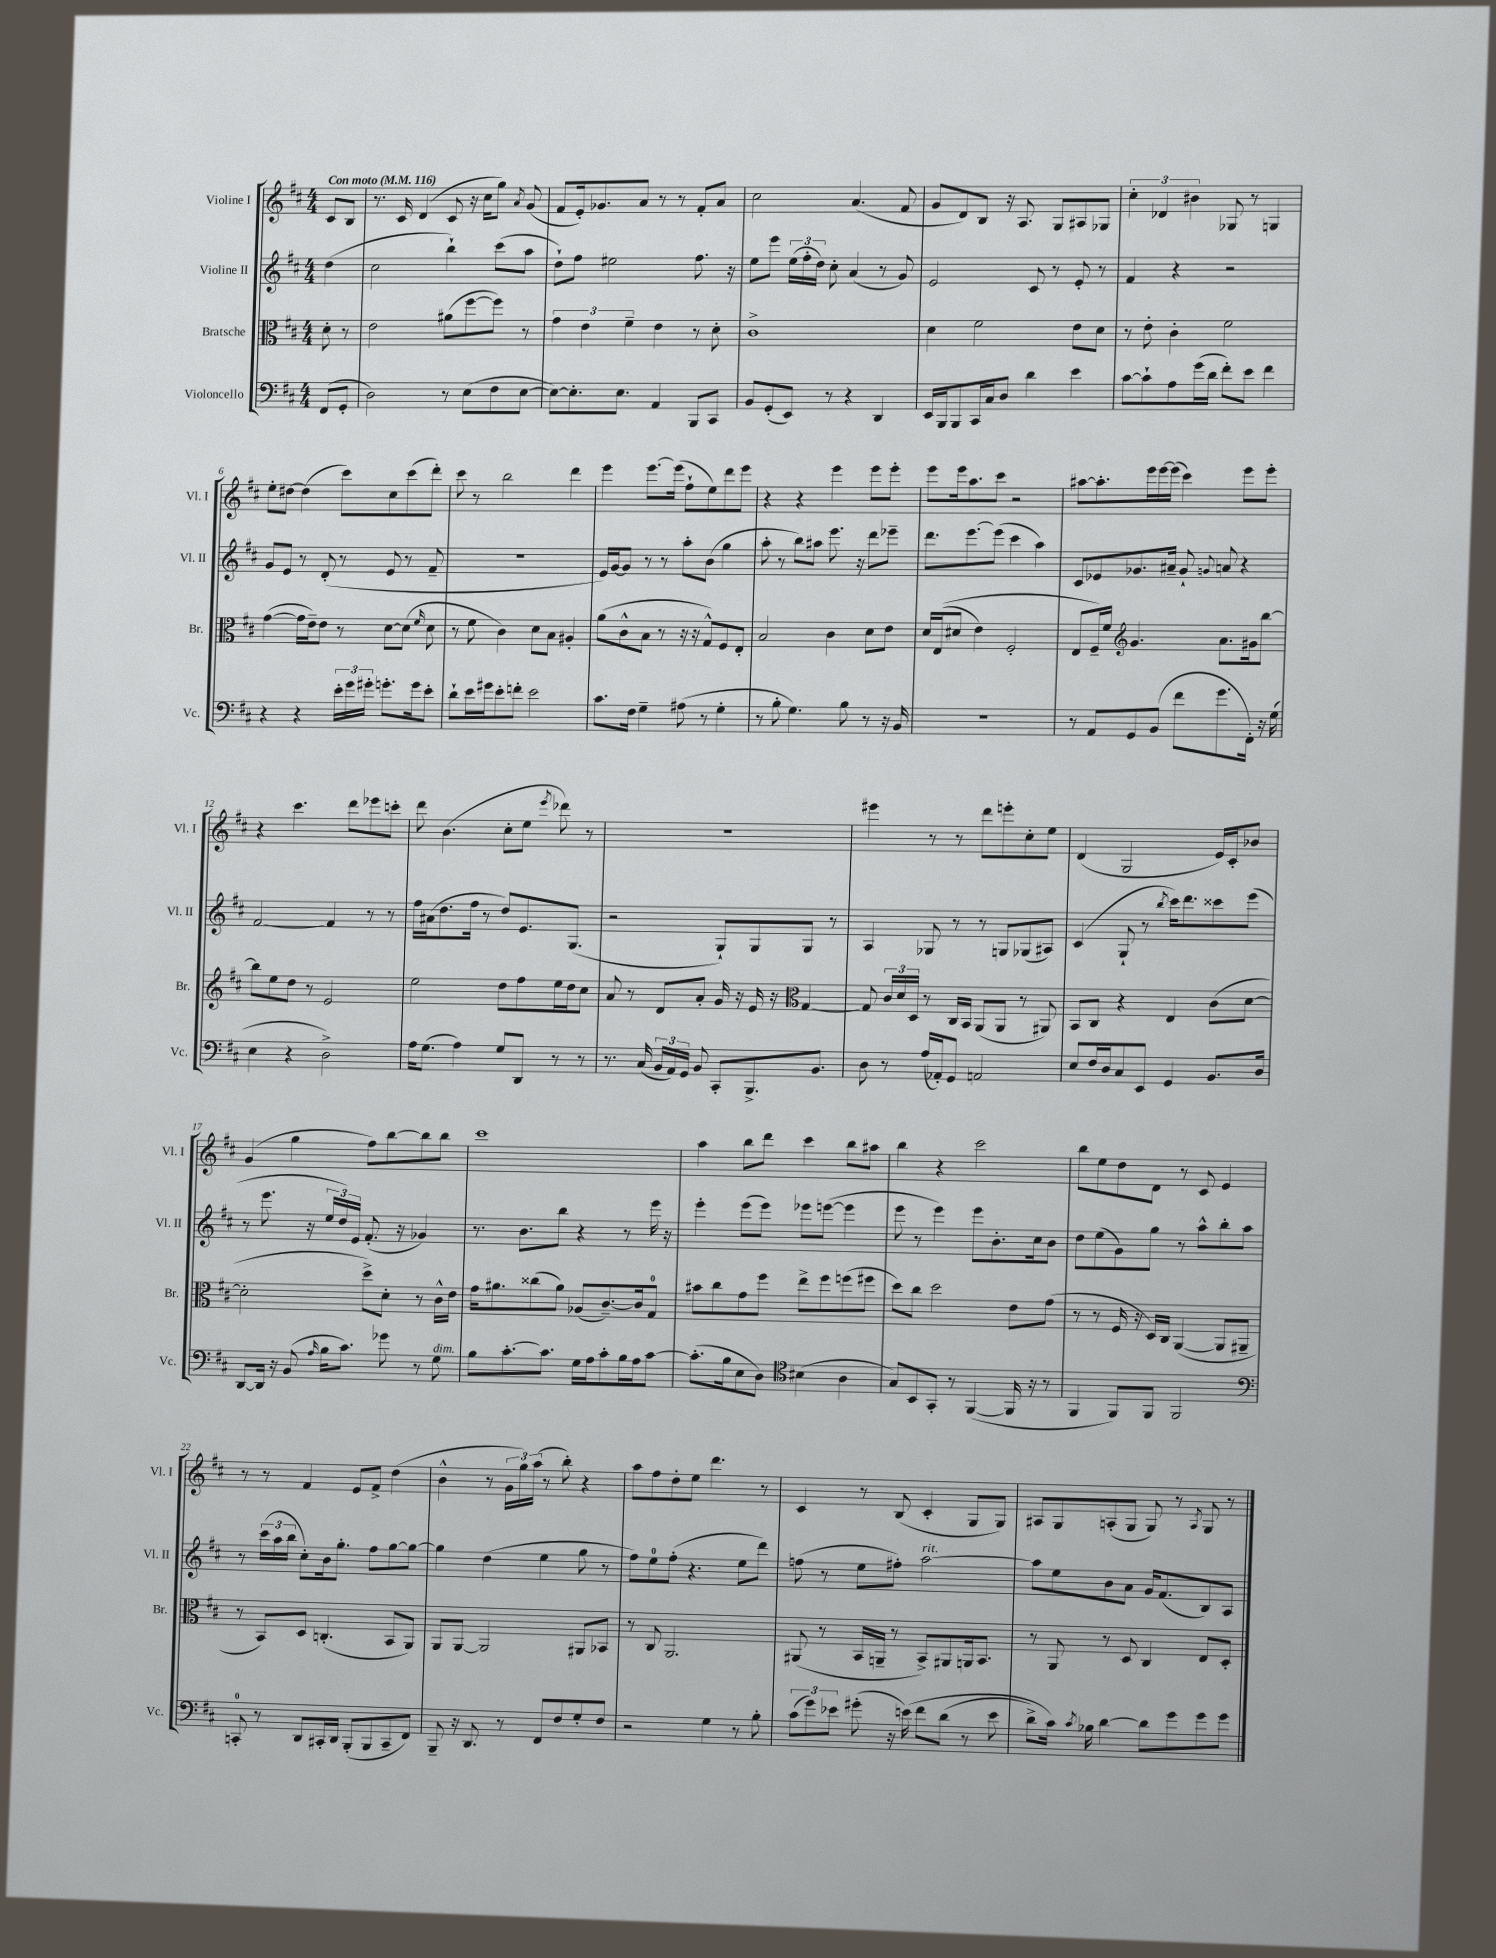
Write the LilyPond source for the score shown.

<<
\new StaffGroup <<
\new Staff = "s0" \with { instrumentName = "Violine I" shortInstrumentName = "Vl. I" } {
    \clef treble \key d \major \numericTimeSignature \time 4/4 \partial 4 \tempo "Con moto" 4 = 116
    \autoBeamOff cis'8[ b8] |
    r8. cis'16 d'4( cis'8 r16 cis''16[ g''8]) \acciaccatura { a'8 } g'8( |
    fis'8[ e'16-.) ges'8. a'8] r8 r8 fis'8[-. a'8] |
    cis''2 a'4.( fis'8 |
    g'8[ d'8) b8] r16 a8. g8[ ais8 ges8] |
    \tuplet 3/2 { cis''4-. des'4 bis'4 } ges8 r8 g4 |
    e''8[-. dis''8]~ dis''4( cis'''8[) cis''8 cis'''8( d'''8]-.) |
    cis'''8 r8 b''2 d'''4 |
    e'''4 e'''8.[~ e'''16]( fis''8[-! e''8) d'''8 e'''8] |
    r4 r4 e'''4 e'''8[ e'''8]-. |
    e'''8[ e'''16 a''8. cis'''8] r2 |
    ais''8[~ ais''8.-. e'''16 e'''16~ e'''16]( cis'''4) e'''8[ e'''8]-. |
    r4 cis'''4. d'''8[ ees'''8 c'''8]-. |
    d'''8 b'4.( cis''8[-. e''8] \acciaccatura { e'''8 } des'''8) r8 |
    R1 |
    eis'''4 r8 r8 d'''8[ e'''8-. cis''8-. e''8] |
    d'4( g2 e'16[) cis'16-. bes'8] |
    g'4( g''4 fis''8[) b''8~ b''8 b''8] |
    cis'''1 |
    a''4 b''8[ d'''8] cis'''4 b''8[ ais''8] |
    b''4 r4 cis'''2 |
    b''8[ e''8 d''8 d'8] r8 cis'8 e'4 |
    r8 r8 fis'4 e'8[ fis'8]-> d''4( |
    b'4-^ r8 \tuplet 3/2 { g'16[ g''16) a''16]( } r8 b''8-.) r4 |
    a''8[ fis''8 d''8-. e''8] d'''4. r8 |
    cis'4 r8 b8( cis'4-. g8[ g8]) |
    ais8[ g8 a8-.( g8] g8) r8 \acciaccatura { a8 } g8 r8 \bar "|." |
}
\new Staff = "s1" \with { instrumentName = "Violine II" shortInstrumentName = "Vl. II" } {
    \clef treble \key d \major \numericTimeSignature \time 4/4 \partial 4
    \autoBeamOff d''4( |
    cis''2 b''4-!) cis'''8[( a''8] |
    d''8[-!) fis''8] eis''2 fis''8. r16 |
    e''8[ e'''8] \tuplet 3/2 { e''16[( fis''16-. d''16]) } cis''8-. a'4( r8 g'8) |
    e'2 cis'8 r8 e'8-. r8 |
    fis'4 r4 r2 |
    g'8[ e'8] r8 d'8-.( r8 e'8 r8 fis'8-- |
    R1 |
    e'16[) g'16~ g'8] r8 r8 a''8[-. b'8]( g''4 |
    a''8-. r8 b''8[) ais''8] e'''8. r16 d'''8[ ees'''8]-- |
    d'''8.[ e'''8.~ e'''8]( cis'''4 a''4) |
    cis'8[ ees'8 ges'8. ais'16]-- ges'8-! \appoggiatura { g'8 } a'8 r4 |
    fis'2~ fis'4 r8 r8 |
    fis''16[ ais'16( d''8. fis''16] r8 d''8[) e'8. g8.]( |
    r2 g8[-!) g8 g8] r8 |
    a4 ges8 r8 r8 g8[ ges8( ais8]) |
    cis'4( g8-! r8 \acciaccatura { b''8 } cis'''16[) d'''8. cisis'''8 e'''8]( |
    r8 e'''8. r16 \tuplet 3/2 { e''16[ d''16) e'16] } fis'8.-.( r16 ges'4) |
    r8. b'8.[ b''8] r4 r8 e'''16 r16 |
    e'''4-. e'''8[( e'''8]) ees'''8[ e'''8]~( e'''4 |
    e'''8 r8 e'''4) e'''8[ b'8.-. cis''16 b'8] |
    d''8[ e''8( g'8) g''8] r8 a''8[-^ b''8-. a''8] |
    r8 \tuplet 3/2 { cis'''16[( a''16 b''16] } cis''8[-.) b'16 g''8.]-. fis''8[ g''8~ g''8]~ |
    g''4 d''4( e''4 g''8 r8 |
    fis''8[) e''8-0 fis''8]-.( r4. e''8[ d'''8]) |
    f''8( r8 e''8[ fis''8]-.) a''2~^\markup { \italic "rit." } |
    a''8[ e''8 b'8 a'8] g'16[ fis'8.( b8) a8] \bar "|." |
}
\new Staff = "s2" \with { instrumentName = "Bratsche" shortInstrumentName = "Br." } {
    \clef alto \key d \major \numericTimeSignature \time 4/4 \partial 4
    \autoBeamOff d'8-. r8 |
    e'2 ais'8[( fis''8~ fis''8]) r8 |
    \tuplet 3/2 { g'4 e'4 fis'4-- } e'4 r8 d'8-. |
    cis'1-> |
    d'4 fis'2 e'8[ d'8] |
    r8 e'8-. cis'4-. fis'2 |
    g'4~( g'16[ e'16--) e'8] r8 d'8[~ d'8]( \grace { fis'16 } d'8 |
    r8 fis'8 cis'4) d'8[ b8] ais4-. |
    a'8[( cis'8-^ b8] r8 r16 r16 g8[-^) fis8 e8]-. |
    b2 cis'4 d'8[ e'8] |
    d'16[ e16(\( dis'8] e'4) fis2-. |
    e8[ fis16--\) fis'16] \clef treble g'4. a'8.[ gis'16 b''8]~ |
    b''8[ e''8 d''8] r8 e'2 |
    e''2 d''8[ fis''8 e''16 d''16 cis''8] |
    a'8 r8 d'8[ a'8]-. g'16 r16 e'16 r16 \clef alto g4~ |
    g8 \tuplet 3/2 { cis'16[ d'16 d16] } r8 cis16[ b,16] a,8[( a,8] r8 ais,8) |
    b,8[ cis8] r4 e4 cis'8[( d'8]~ |
    d'2-. d''8[->) d'8]-. r8 cis'16[-^ e'16] |
    g'16[ ais'8. cisis''8( ais'8]) aes8[( cis'8.~--) cis'16 g8]-0 |
    bis'8[ cis''8 g'8 fis''8] e''8[-> fis''8 f''8( fis''8] |
    d''8[) cis''8] d''2 e'8[ g'8]( |
    r8 r8 fis16 r16 d16[) cis16] a,4~( a,8[ ais,8]-- |
    r8 b,8[) d8] c4.-.( b,8[ a,8]) |
    a,8[ a,8]~ a,2 ais,8[ bes,8] |
    r8 cis8 a,2. |
    ais,8( r8 b,16[ a,16]-- r8 b,8[->) ais,8 a,16 b,8.] |
    r8 a,8 r8 d8 cis4 e8[ d8]-. \bar "|." |
}
\new Staff = "s3" \with { instrumentName = "Violoncello" shortInstrumentName = "Vc." } {
    \clef bass \key d \major \numericTimeSignature \time 4/4 \partial 4
    \autoBeamOff fis,8[( g,8]-. |
    d2) r8 e8[( fis8 e8]~ |
    e8[~) e8.-. e8.] a,4 b,,8[ cis,8] |
    b,8[ g,8-.( e,8]) r8 r4 d,4 |
    e,16[ b,,16 b,,8 cis,16 cis16 d8] d'4 e'4 |
    cis'8[~ cis'8-! a8 g'16( d'16] fis'8[-.) e'8] fis'4 |
    r4 r4 \tuplet 3/2 { e'16[-. g'16 gis'16]-. } g'8.[-. g'16 e'8]-. |
    d'8[-! e'16 gis'16 e'8-. f'8]-. e'2 |
    cis'8.[ fis16] g4-- ais8( r8 g4-. |
    r8 b8-. g4.) b8 r8 r16 b,16 |
    R1 |
    r8 a,8[ g,8 b,8]( fis'8[ g'8. fis,16]-.) r16 g16( |
    e4 r4 d2->) |
    a16[ g8.]( a4) g8[ d,8] r8 r8 |
    r8. cis16( \tuplet 3/2 { b,16[ a,16) g,16] } b,8 cis,8[-. b,,8.-> b,8.] |
    d8 r8 a16[( aes,16-.) g,8] a,2 |
    e8[ fis16 d16 cis8 e,8] g,4 b,8.[ d16] |
    d,8[~ d,16] r16 b,8( \grace { a16 } b16[ cis'8.]) ges'8 r8 g8^\markup { \italic "dim." } |
    b8[ cis'8.~-. cis'8.] g16[ a16 cis'8-. b16 a16 cis'8]~ |
    cis'8.[-.( b16 e8 d8]) \clef tenor bis4( a4 |
    g8[) b,8 g,8]-. r8 fis,4~( fis,16 r16 r8 |
    fis,4 fis,8[) fis,8] fis,2 |
    \clef bass c,8-0-. r8 d,8[ cis,16-. d,16] b,,8[-.( b,,8 cis,8-- fis,8]) |
    b,,8-- r16 d,8. r8 fis,8[ fis8 g8-. fis8] |
    r2 g4 r8 b8-. |
    \tuplet 3/2 { cis'8[( g'8) ees'8] } gis'8-.( r16 e'16)\( fis'8[ d'8]( r8 e'8 |
    d'8[->) cis'16]\) \acciaccatura { cis'8 } bes16 d'4~ d'8[ g'8 g'8 g'8] \bar "|." |
}
>>
>>
